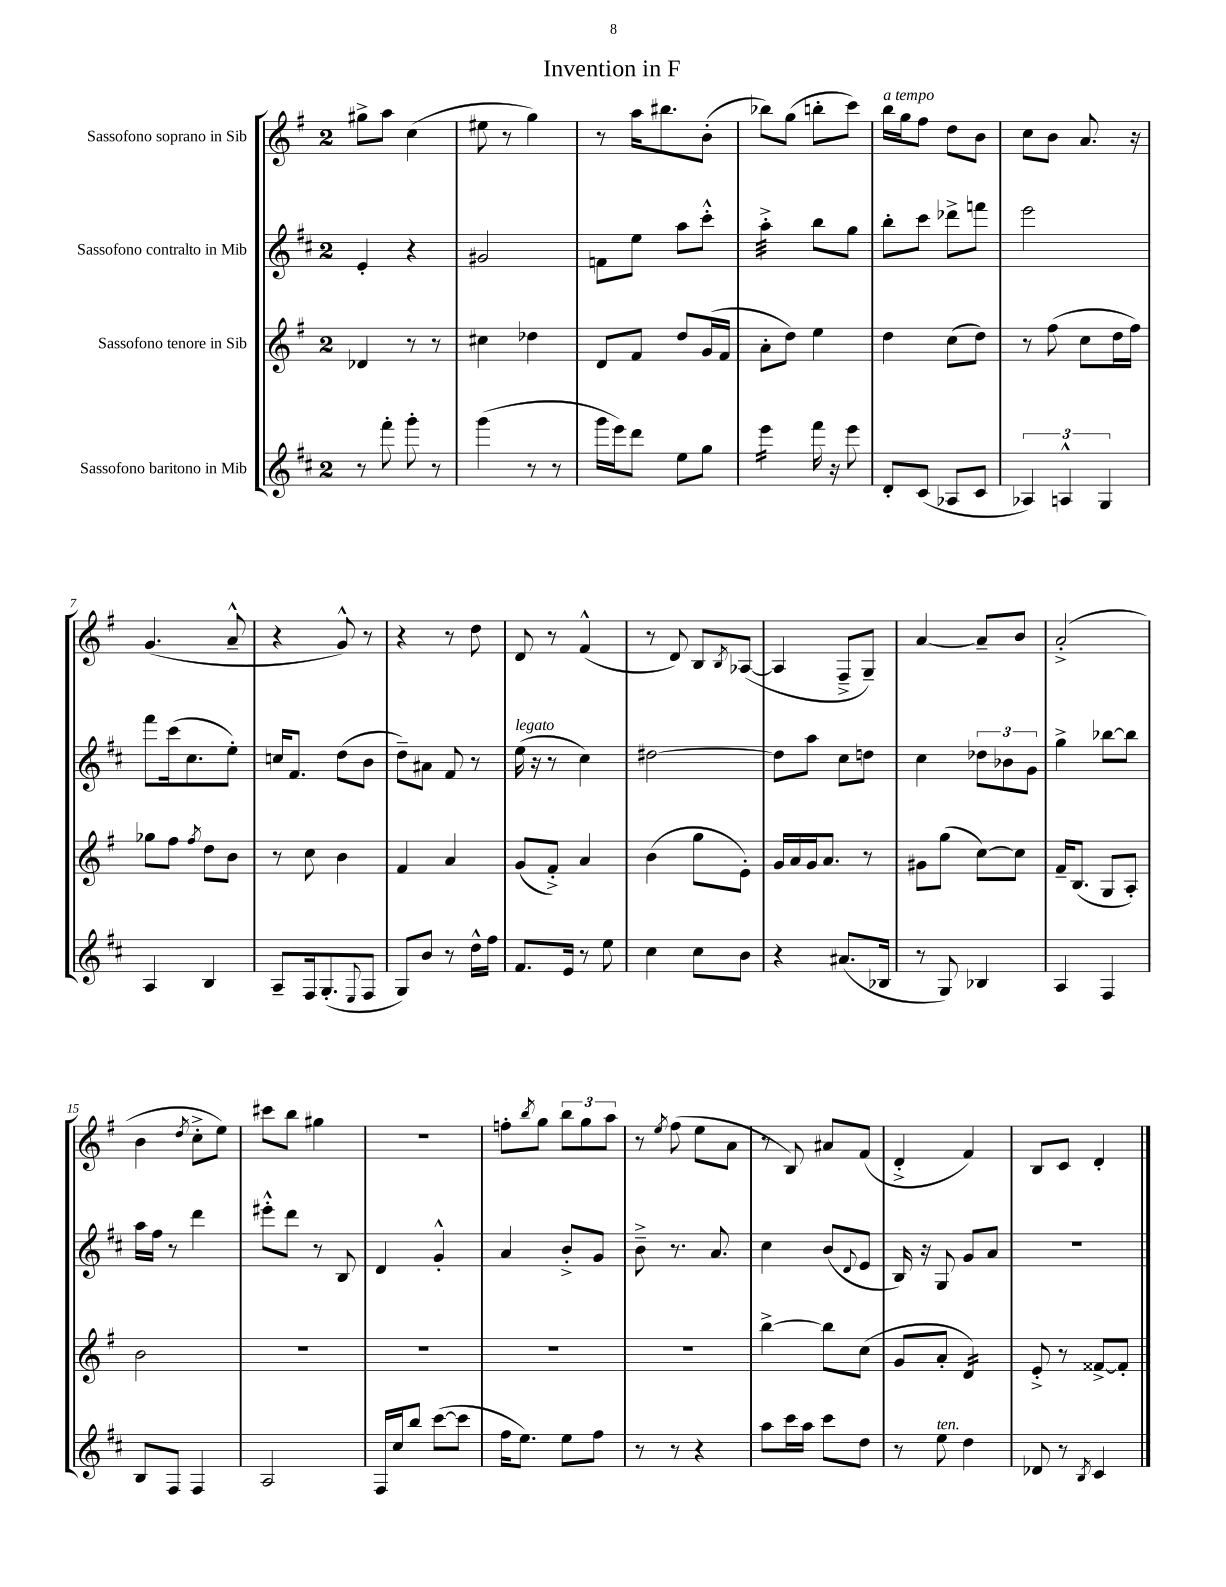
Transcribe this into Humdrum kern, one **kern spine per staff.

**kern	**kern	**kern	**kern
*staff4	*staff3	*staff2	*staff1
*clefG2	*clefG2	*clefG2	*clefG2
*k[f#c#]	*k[f#]	*k[f#c#]	*k[f#]
*M2/4	*M2/4	*M2/4	*M2/4
8r	4d-	4e'	8gg#^
8fff#'	.	.	8aa
8ggg'	8r	4r	(4cc
8r	8r	.	.
=	=	=	=
(4ggg	4cc#	2g#	8ee#
.	.	.	8r
8r	4dd-	.	4gg)
8r	.	.	.
=	=	=	=
16ggg	8d	8f	8r
16eee)	.	.	.
8ddd	8f#	8ee	16aa
.	.	.	8.bb#
8ee	8dd	8aa	.
8gg	(16g	8ccc#'^^	(8b'
.	16f#	.	.
=	=	=	=
4eee	8a'	4aa'^	8bb-)
.	8dd)	.	(8gg
16fff#	4ee	8bb	8bb'
16r	.	.	.
8eee	.	8gg	8ccc)
=	=	=	=
8d'	4dd	8bb'	16bb
.	.	.	16gg
(8c#	.	8ccc#	8ff#
8A-	(8cc	8ddd-^	8dd
8c#	8dd)	8fff	8b
=	=	=	=
6A-)	8r	2eee	8cc
.	(8ff#	.	8b
6A^^	.	.	.
.	8cc	.	8.a
6G	.	.	.
.	16dd	.	.
.	16ff#)	.	16r
=	=	=	=
4A	8gg-	8fff#	(4.g
.	8ff#	(16ccc#	.
.	.	8.cc#	.
.	8qff#	.	.
4B	8dd	.	.
.	8b	8ee')	8a~^^
=	=	=	=
8A~	8r	16cc	4r
.	.	8.f#	.
16F#	8cc	.	.
(8.G'	.	.	.
.	4b	(8dd	8g^^)
8qqE	.	.	.
8F#	.	8b	8r
=	=	=	=
8G)	4f#	8dd~)	4r
8b	.	8a#	.
8r	4a	8f#	8r
16dd^^	.	8r	8dd
16ff#	.	.	.
=	=	=	=
8.f#	(8g	(16ee	8d
.	.	16r	.
.	8f#'^)	8r	8r
16e	.	.	.
8r	4a	4cc#)	(4f#^^
8ee	.	.	.
=	=	=	=
4cc#	(4b	[2dd#	8r
.	.	.	8d)
8cc#	8gg	.	8B
.	.	.	8qB
8b	8e')	.	([8A-
=	=	=	=
4r	16g	8dd#]	4A-]
.	16a	.	.
.	16g	8aa	.
.	8.a	.	.
(8.a#	.	8cc#	8F#~^
.	8r	8dd	8G~)
16B-	.	.	.
=	=	=	=
8r	8g#	4cc#	[4a
8G)	(8gg	.	.
4B-	[8cc)	12dd-	8a~]
.	.	12b-	.
.	8cc]	.	8b
.	.	12g	.
=	=	=	=
4A	16f#~	4gg^	(2a'^
.	(8.B	.	.
4F#	8G	[8bb-	.
.	8A')	8bb-]	.
=	=	=	=
8B	2b	16aa	4b
.	.	16ff#	.
8F#	.	8r	.
.	.	.	8qdd
4F#	.	4ddd	8cc'^
.	.	.	8ee)
=	=	=	=
2A	2r	8eee#'^^	8ccc#
.	.	8ddd	8bb
.	.	8r	4gg#
.	.	8B	.
=	=	=	=
16F#	2r	4d	2r
16cc#	.	.	.
8bb	.	.	.
([8ccc#	.	4g'^^	.
8ccc#]	.	.	.
=	=	=	=
16ff#	2r	4a	8ff'
8.ee)	.	.	.
.	.	.	8qbb
.	.	.	8gg
8ee	.	8b'^	12bb
.	.	.	12gg
8ff#	.	8g	.
.	.	.	12aa
=	=	=	=
8r	2r	8b~^	8r
.	.	.	8qee
8r	.	8.r	(8ff#
4r	.	.	8ee
.	.	8.a	.
.	.	.	8a
=	=	=	=
8aa	[4bb^	4cc#	8r
16ccc#	.	.	8B)
16aa	.	.	.
8ccc#	8bb]	(8b	8a#
.	.	8qqd	.
8dd	(8cc	8e	(8f#
=	=	=	=
8r	8g	16B)	4d'^
.	.	16r	.
8ee	8a'	8G	.
4dd	4d)	8g	4f#)
.	.	8a	.
=	=	=	=
8d-	8e'^	2r	8B
8r	8r	.	8c
8qB	.	.	.
4c#	[8f##^	.	4d'
.	8f##']	.	.
==	==	==	==
*-	*-	*-	*-
